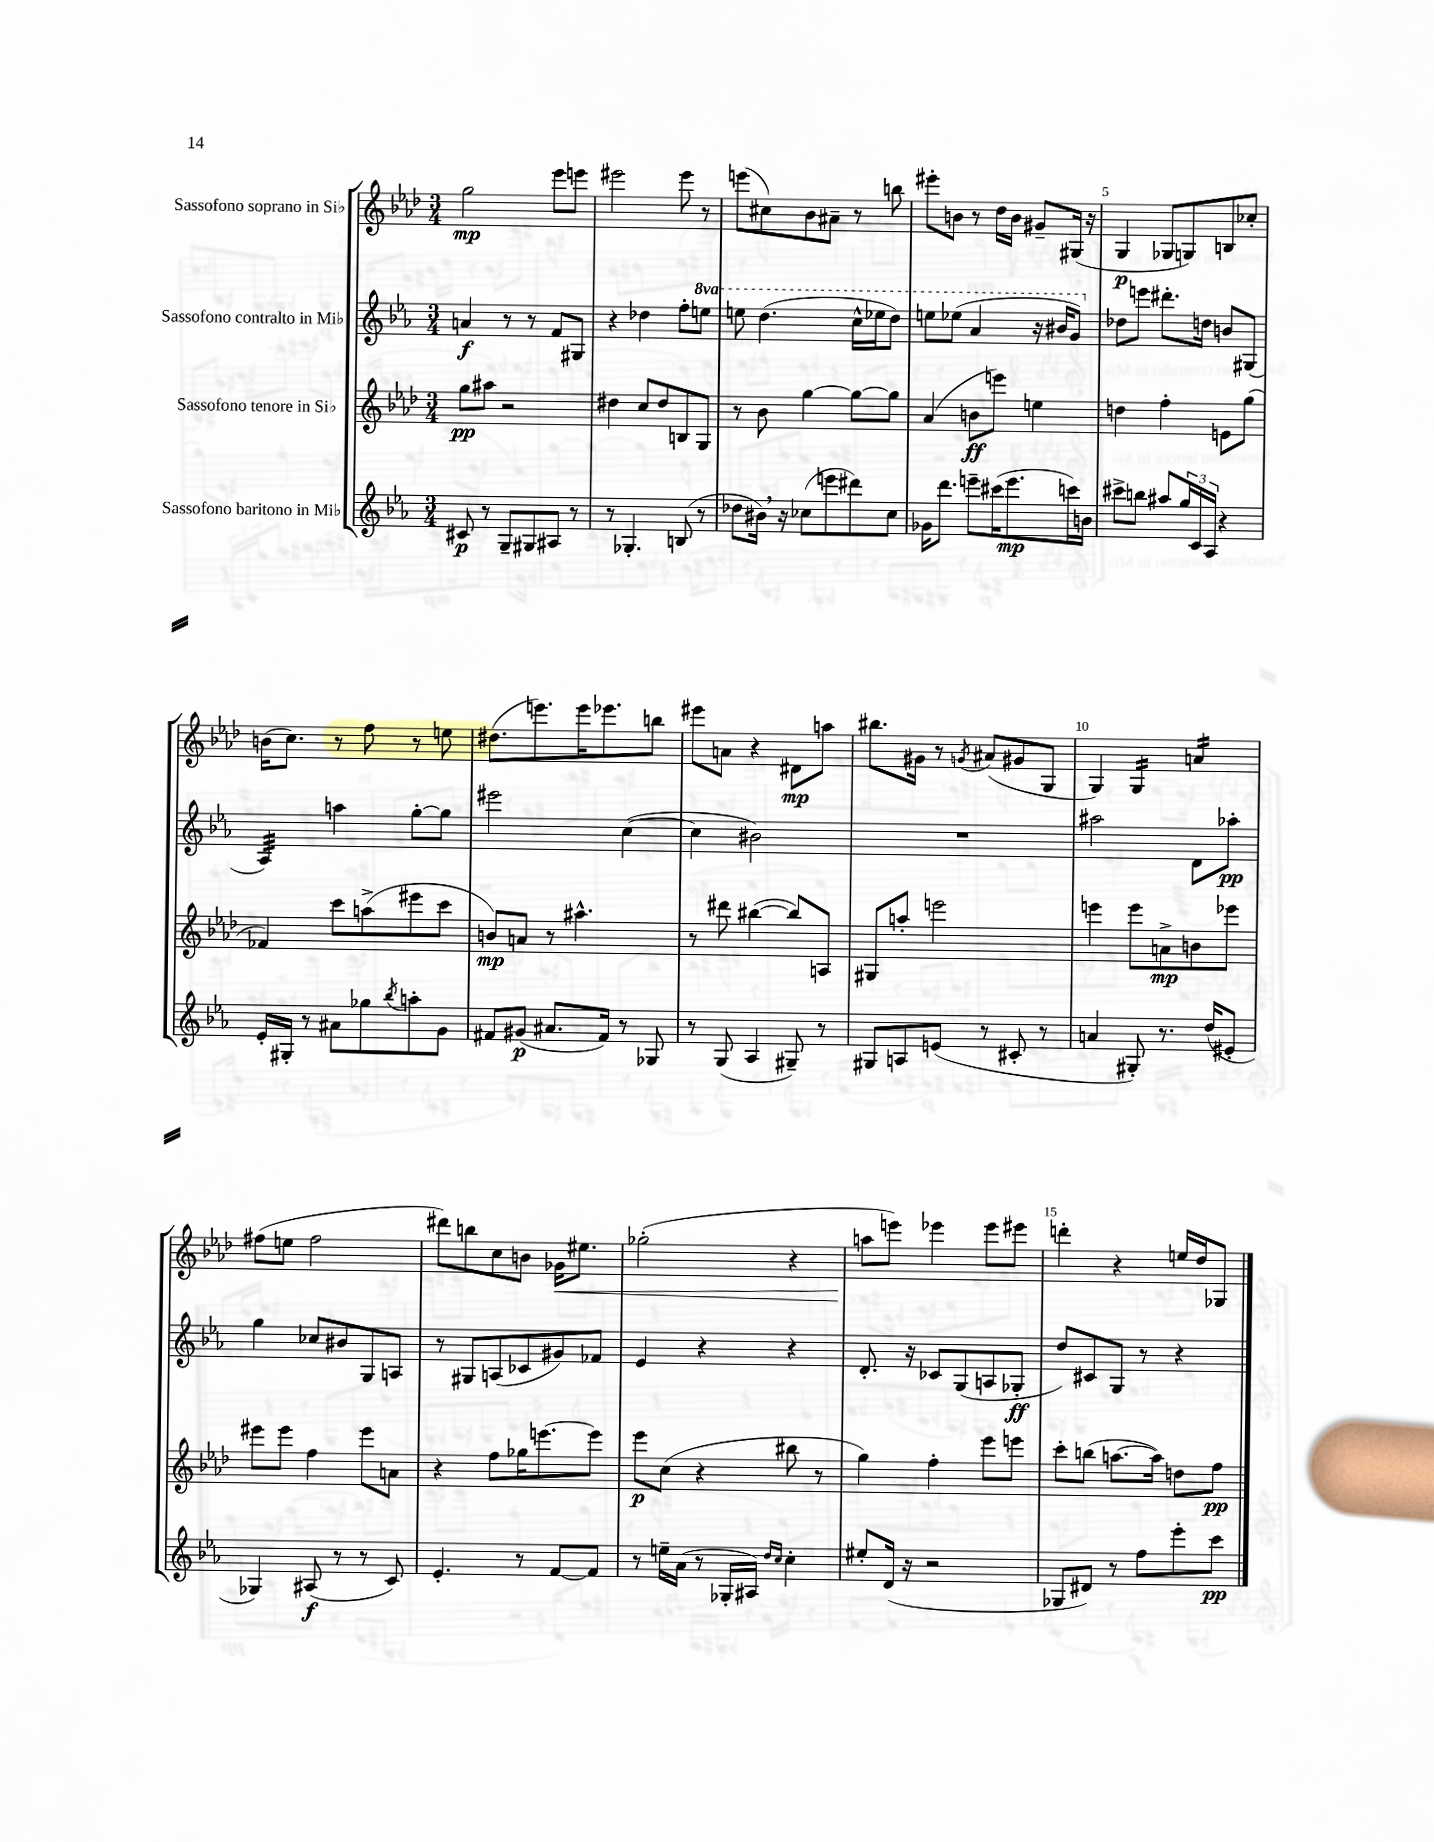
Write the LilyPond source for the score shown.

<<
\new StaffGroup <<
\new Staff = "s0" \with { instrumentName = "Sassofono soprano in Sib" } {
    \clef treble \key aes \major \numericTimeSignature \time 3/4
    g''2\mp ees'''8 e'''8 |
    eis'''2 eis'''8 r8 |
    e'''8( cis''8) bes'8 ais'8-- r8 b''8 |
    eis'''8-. b'8 r8 des''16 b'16 gis'8-- gis16( r16 |
    g4\p ges8 g8) b8 ces''8-. |
    b'16( c''8.) r8 f''8 r8 e''8 |
    dis''8.( e'''8.) e'''16 ees'''8. b''8 |
    eis'''8 a'8 r4 dis'8\mp a''8 |
    bis''8. gis'16 r8 \acciaccatura { g'8 } ais'8( gis'8 g8 |
    g4) g4:16 a'4:16 |
    fis''8( e''8 fis''2 |
    dis'''8) b''8 c''8 b'8 ges'16\< eis''8. |
    ges''2-.( r4 |
    a''8\! e'''8) ees'''4 ees'''8 eis'''8 |
    d'''4-. r4 e''16 des''16 ges8 \bar "|." |
}
\new Staff = "s1" \with { instrumentName = "Sassofono contralto in Mib" } {
    \clef treble \key ees \major \numericTimeSignature \time 3/4 \set Staff.ottavationMarkups = #ottavation-simple-ordinals
    a'4\f r8 r8 f'8 gis8 |
    r4 des''4 f''8-. \ottava #1 e'''8 |
    e'''8 d'''4.( c'''16-^ ees'''16 d'''8) |
    e'''8 ees'''8( aes''4 r16 bis''16 g''8) \ottava #0 |
    des''8 e'''8 dis'''8.-. d''16 b'8 gis8( |
    aes4:32) a''4 g''8~-. g''8 |
    eis'''2 c''4~( |
    c''4 bis'2) |
    R2. |
    ais''2 d'8 aes''8-.\pp |
    g''4 ces''8 bis'8 g8 a8 |
    r8 gis8 a8( ces'8 gis'8) fes'8 |
    ees'4 r4 r4 |
    d'8.-. r16 ces'8 g8( a8 ges8-.\ff |
    d''8) cis'8 g8 r8 r4 \bar "|." |
}
\new Staff = "s2" \with { instrumentName = "Sassofono tenore in Sib" } {
    \clef treble \key aes \major \numericTimeSignature \time 3/4
    g''8\pp ais''8 r2 |
    dis''4 c''8 dis''8 b8 g8 |
    r8 bes'8 g''4~ g''8~ g''8 |
    aes'4( b'8\ff e'''8) e''4 |
    d''4 f''4-. e'8 g''8( |
    fes'4) c'''8 a''8->( eis'''8 c'''8 |
    b'8\mp) a'8 r8 ais''4.-^ |
    r8 dis'''8 bis''4~( bis''8) a8 |
    gis8 a''8-. e'''2 |
    e'''4 e'''8 a'8->\mp b'8 ees'''8 |
    eis'''8 eis'''8 f''4 eis'''8 a'8 |
    r4 f''8 ges''16 e'''8.~ e'''8 |
    ees'''8\p c''8( r4 bis''8 r8 |
    g''4) f''4-. ees'''8 e'''8 |
    c'''8-. b''8( a''8.~ a''16) d''8 f''8\pp \bar "|." |
}
\new Staff = "s3" \with { instrumentName = "Sassofono baritono in Mib" } {
    \clef treble \key ees \major \numericTimeSignature \time 3/4
    cis'8\p r8 g8-- gis8 ais8 r8 |
    r8 ges4.-. b8( r8 |
    des''8 bis'16) \breathe r16 ces''8( e'''8 dis'''8) ces''8 |
    ges'16 d'''8. e'''8-- cis'''16( e'''8.\mp c'''16) b'16 |
    cis'''8-> b''8 ais''8 \tuplet 3/2 { g''16 c'16 aes16 } r4 |
    ees'16-. gis16-. r8 ais'8 ges''8 \acciaccatura { bes''8 } a''8-. g'8 |
    fis'8 gis'8\p( ais'8. fis'16) r8 ges8 |
    r8 g8( aes4 gis8--) r8 |
    gis8 a8 e'8( r8 cis'8-. r8 |
    a'4 gis8-.) r8. d''16( eis'8-. |
    ges4) ais8\f( r8 r8 c'8) |
    ees'4.-. r8 f'8~ f'8 |
    r8 e''16-- aes'16( r8 ges16-. ais16) \grace { d''16 c''16 } c''4-. |
    eis''8-. d'16( r16 r2 |
    ges8 dis'8) r8 f''8 ees'''8-. c'''8\pp \bar "|." |
}
>>
>>
\layout { \context { \Score \override BarNumber.break-visibility = ##(#f #t #t) barNumberVisibility = #(every-nth-bar-number-visible 5) } }
